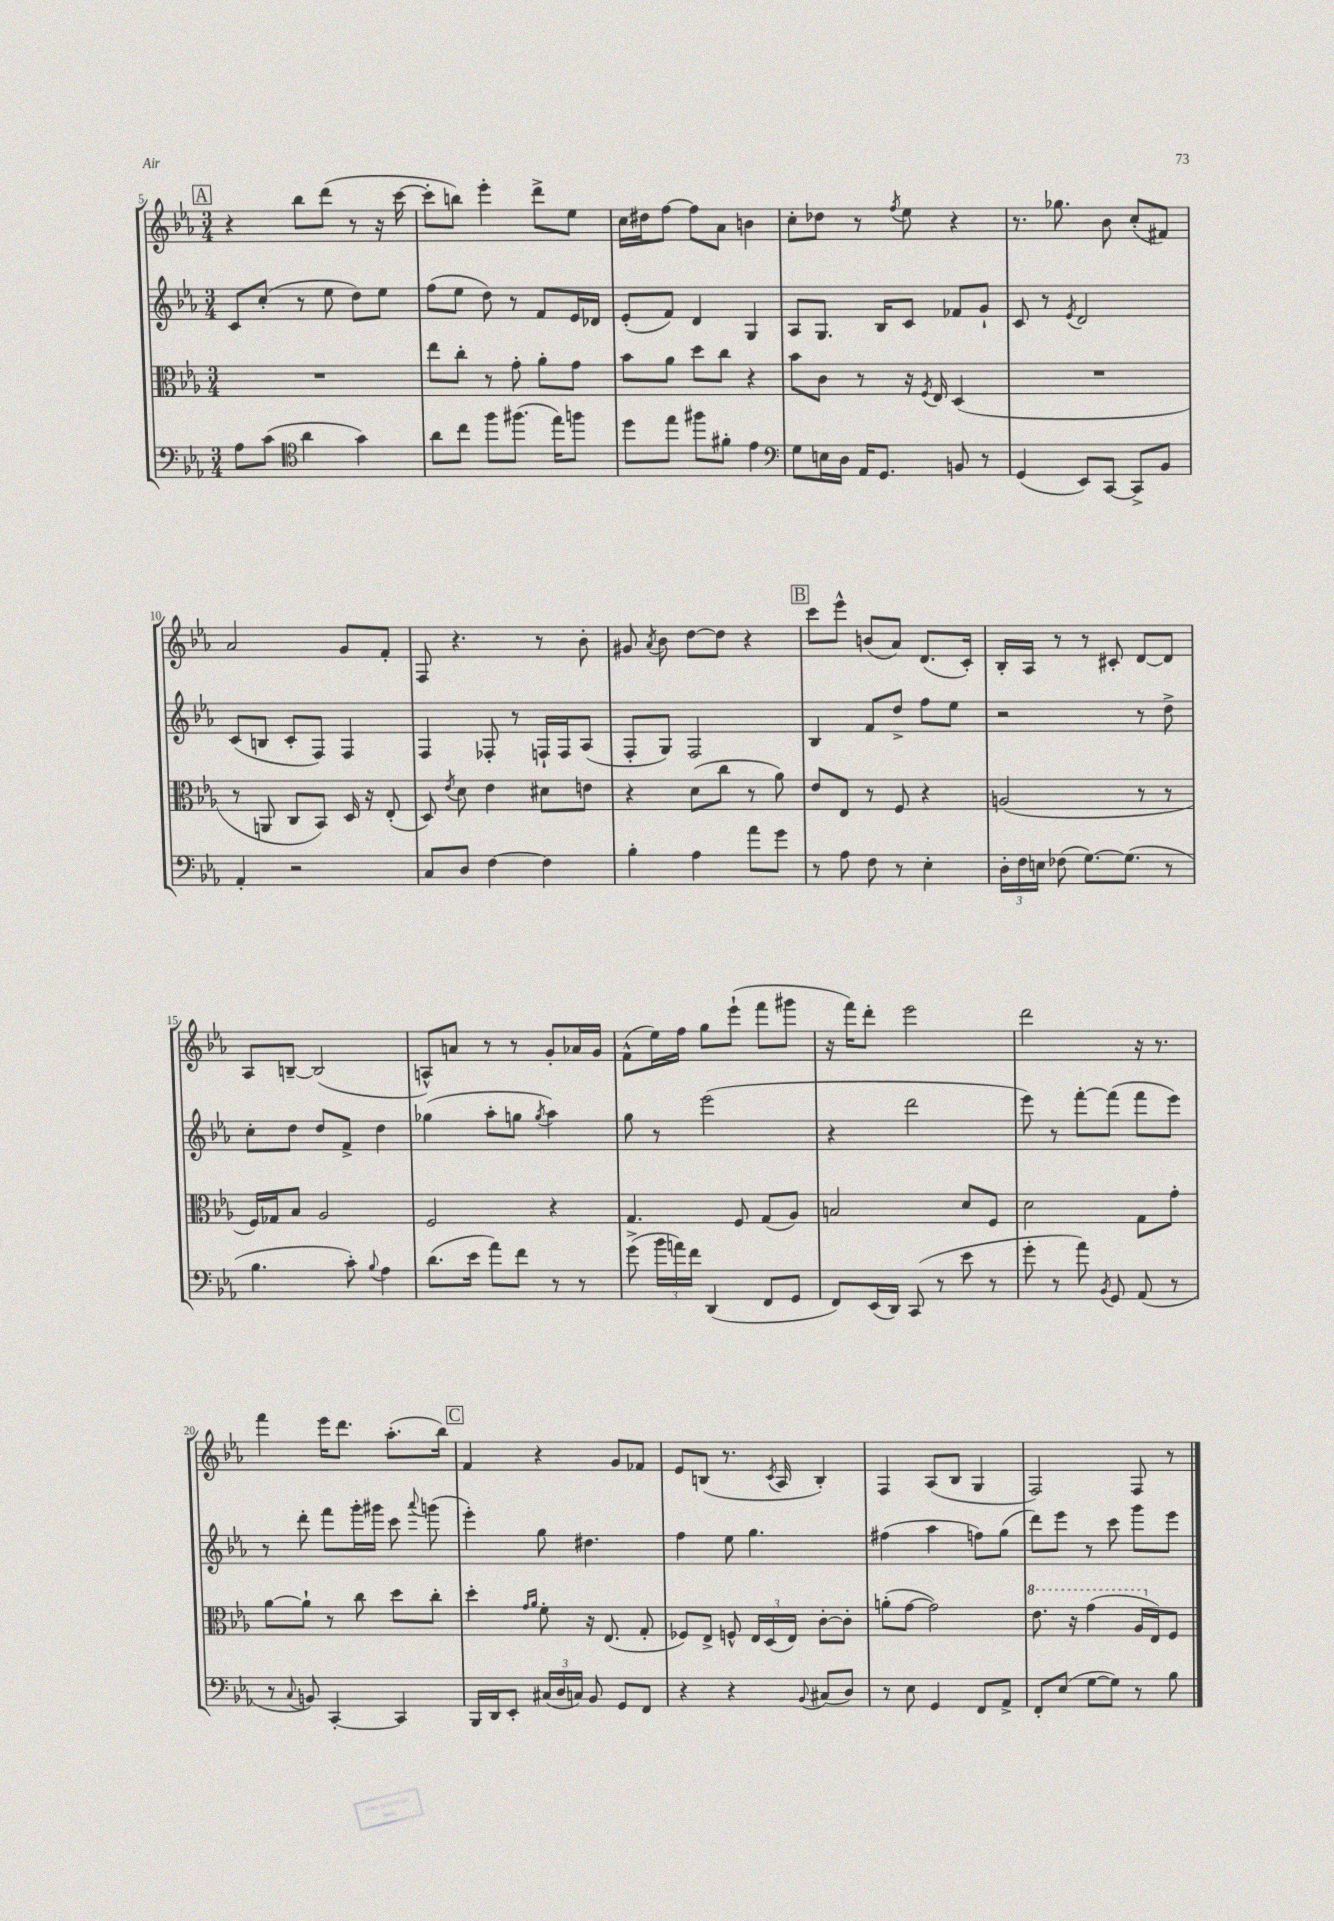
<<
\new StaffGroup <<
\new Staff = "s0" {
    \clef treble \key ees \major \numericTimeSignature \time 3/4
    \autoBeamOff \mark \markup { \box "A" } r4 bes''8[ d'''8]( r8 r16 c'''16~ |
    c'''8[-. b''8]) ees'''4-. d'''8[-> ees''8] |
    c''16[ dis''16 f''8]~ f''8[ aes'8] b'4 |
    c''8[-. des''8] r8 \acciaccatura { f''8 } ees''8 r4 |
    r8. ges''8. bes'8 c''8[-.( fis'8]) |
    aes'2 g'8[ f'8]-. |
    f8 r4. r8 bes'8-. |
    gis'8 \acciaccatura { aes'8 } bes'8 d''8[~ d''8] r4 |
    \mark \markup { \box "B" } c'''8[ ees'''8]-^ b'8[( aes'8]) d'8.[( c'16]-.) |
    bes16[-. aes16] r8 r8 cis'8-. d'8[~ d'8] |
    aes8[ b8]~-- b2( |
    a8[-^) a'8] r8 r8 g'8[-. aes'16 g'16] |
    f'8[-^( ees''16) f''16] g''8[ ees'''8]-!( f'''8[ gis'''8] |
    r16 f'''16[) d'''8]-. ees'''2 |
    d'''2 r16 r8. |
    f'''4 ees'''16[ d'''8.] aes''8.[-.( bes''16]) |
    \mark \markup { \box "C" } f'4 r4 g'8[ fes'8] |
    ees'8[ b8]( r8. \acciaccatura { c'8 } aes16 b4-.) |
    f4 aes8[( bes8] g4 |
    f2) f8 r8 \bar "|." |
}
\new Staff = "s1" {
    \clef treble \key ees \major \numericTimeSignature \time 3/4
    \autoBeamOff \mark \markup { \box "A" } c'8[ c''8]-.( r8 ees''8 d''8[) ees''8] |
    f''8[( ees''8] d''8) r8 f'8[ ees'16 des'16] |
    ees'8[-.( f'8]) d'4 g4 |
    aes8[ g8.] bes16[ c'8] fes'8[ g'8]-! |
    c'8 r8 \acciaccatura { ees'8 } d'2 |
    c'8[( b8] c'8[-. f8]) f4 |
    f4 fes8-. r8 f16[-! f16 aes8]( |
    f8[-. g8]) f2 |
    \mark \markup { \box "B" } bes4 f'8[ d''8]-> f''8[ ees''8] |
    r2 r8 d''8-> |
    c''8[-. d''8] d''8[ f'8]-> d''4 |
    ges''4( aes''8[-. g''8] \acciaccatura { g''8 } aes''4) |
    g''8 r8 ees'''2( |
    r4 d'''2 |
    ees'''8) r8 f'''8[~-. f'''8]( f'''8[ ees'''8]) |
    r8 d'''8-. f'''8[ g'''16-. gis'''16] c'''8 \appoggiatura { aes'''8 } g'''8( |
    \mark \markup { \box "C" } ees'''4-.) g''8 dis''4. |
    f''4 ees''8 g''4. |
    fis''4( aes''4 f''8[) g''8]( |
    d'''8[) ees'''8] r8 c'''8 g'''8[ ees'''8] \bar "|." |
}
\new Staff = "s2" {
    \clef alto \key ees \major \numericTimeSignature \time 3/4
    \autoBeamOff \mark \markup { \box "A" } R2. |
    ees''8[ c''8]-. r8 g'8-. aes'8[-. g'8] |
    bes'8[ aes'8] d''8[ c''8] r4 |
    bes'8[ c'8] r8 r16 \acciaccatura { f8 } ees16 d4( |
    R2. |
    r8 a,8 c8[ bes,8]) d16 r16 ees8-.( |
    d8) \acciaccatura { ees'8 } d'8 ees'4 dis'8[ e'8] |
    r4 d'8[( c''8] r8 aes'8) |
    \mark \markup { \box "B" } ees'8[ ees8] r8 f8 r4 |
    a2( r8 r8 |
    f16[) ges16 bes8] aes2 |
    f2 r4 |
    g4. f8 g8[( aes8]) |
    b2 d'8[ f8] |
    d'2 g8[ g'8]-. |
    aes'8[~ aes'8]-! r8 c''8 d''8[ c''8]-. |
    \mark \markup { \box "C" } d''4-. \grace { g'16[ aes'16] } f'8-. r16 ees8.( g8-. |
    fes8[) ees8]-> f8-^ \tuplet 3/2 { ees16[ d16( ees16]) } c'8[~-. c'8]-. |
    a'8[-.( g'8]~ g'2) |
    \ottava #1 ees''8. r16 g''4( aes'16[ \ottava #0 ees16) f8] \bar "|." |
}
\new Staff = "s3" {
    \clef bass \key ees \major \numericTimeSignature \time 3/4
    \autoBeamOff \mark \markup { \box "A" } aes8[ c'8]( \clef tenor aes'4 g'4) |
    aes'8[ c''8] f''8[ fis''8.]( ees''16[) f''8] |
    d''8[ ees''8] fis''8[ fis'8]-. ees'4 |
    \clef bass g8[ e16 d16] aes,16[ g,8.] b,8 r8 |
    g,4( ees,8[) c,8]~ c,8[-> bes,8] |
    aes,4-. r2 |
    c8[ d8] f4~ f4 |
    bes4-. aes4 aes'8[ g'8] |
    \mark \markup { \box "B" } r8 aes8 f8 r8 ees4-. |
    \tuplet 3/2 { d16[-. f16 e16] } fes8( g8.[~) g8.]( r8 |
    bes4. c'8-.) \appoggiatura { bes8 } aes4 |
    d'8.[( ees'16] aes'8[) f'8] r8 r8 |
    g'8->( \tuplet 3/2 { bes'16[ a'16) f'16] } d,4( f,8[ g,8] |
    f,8[) ees,16( d,16]) c,8( r8 ees'8 r8 |
    g'8-. r8 aes'8) \acciaccatura { bes,8 } g,8 aes,8( r8 |
    r8 \appoggiatura { c8 } b,8) c,4~-. c,4 |
    \mark \markup { \box "C" } bes,,16[ d,16 ees,8]-. \tuplet 3/2 { cis16[( d16 c16]) } bes,8 g,8[ f,8] |
    r4 r4 \appoggiatura { bes,8 } cis8[( d8]) |
    r8 ees8 g,4 f,8[ aes,8]-> |
    f,8[-. ees8]( g8[~ g8]) r8 bes8 \bar "|." |
}
>>
>>
\layout { \context { \Score currentBarNumber = #5 } }
